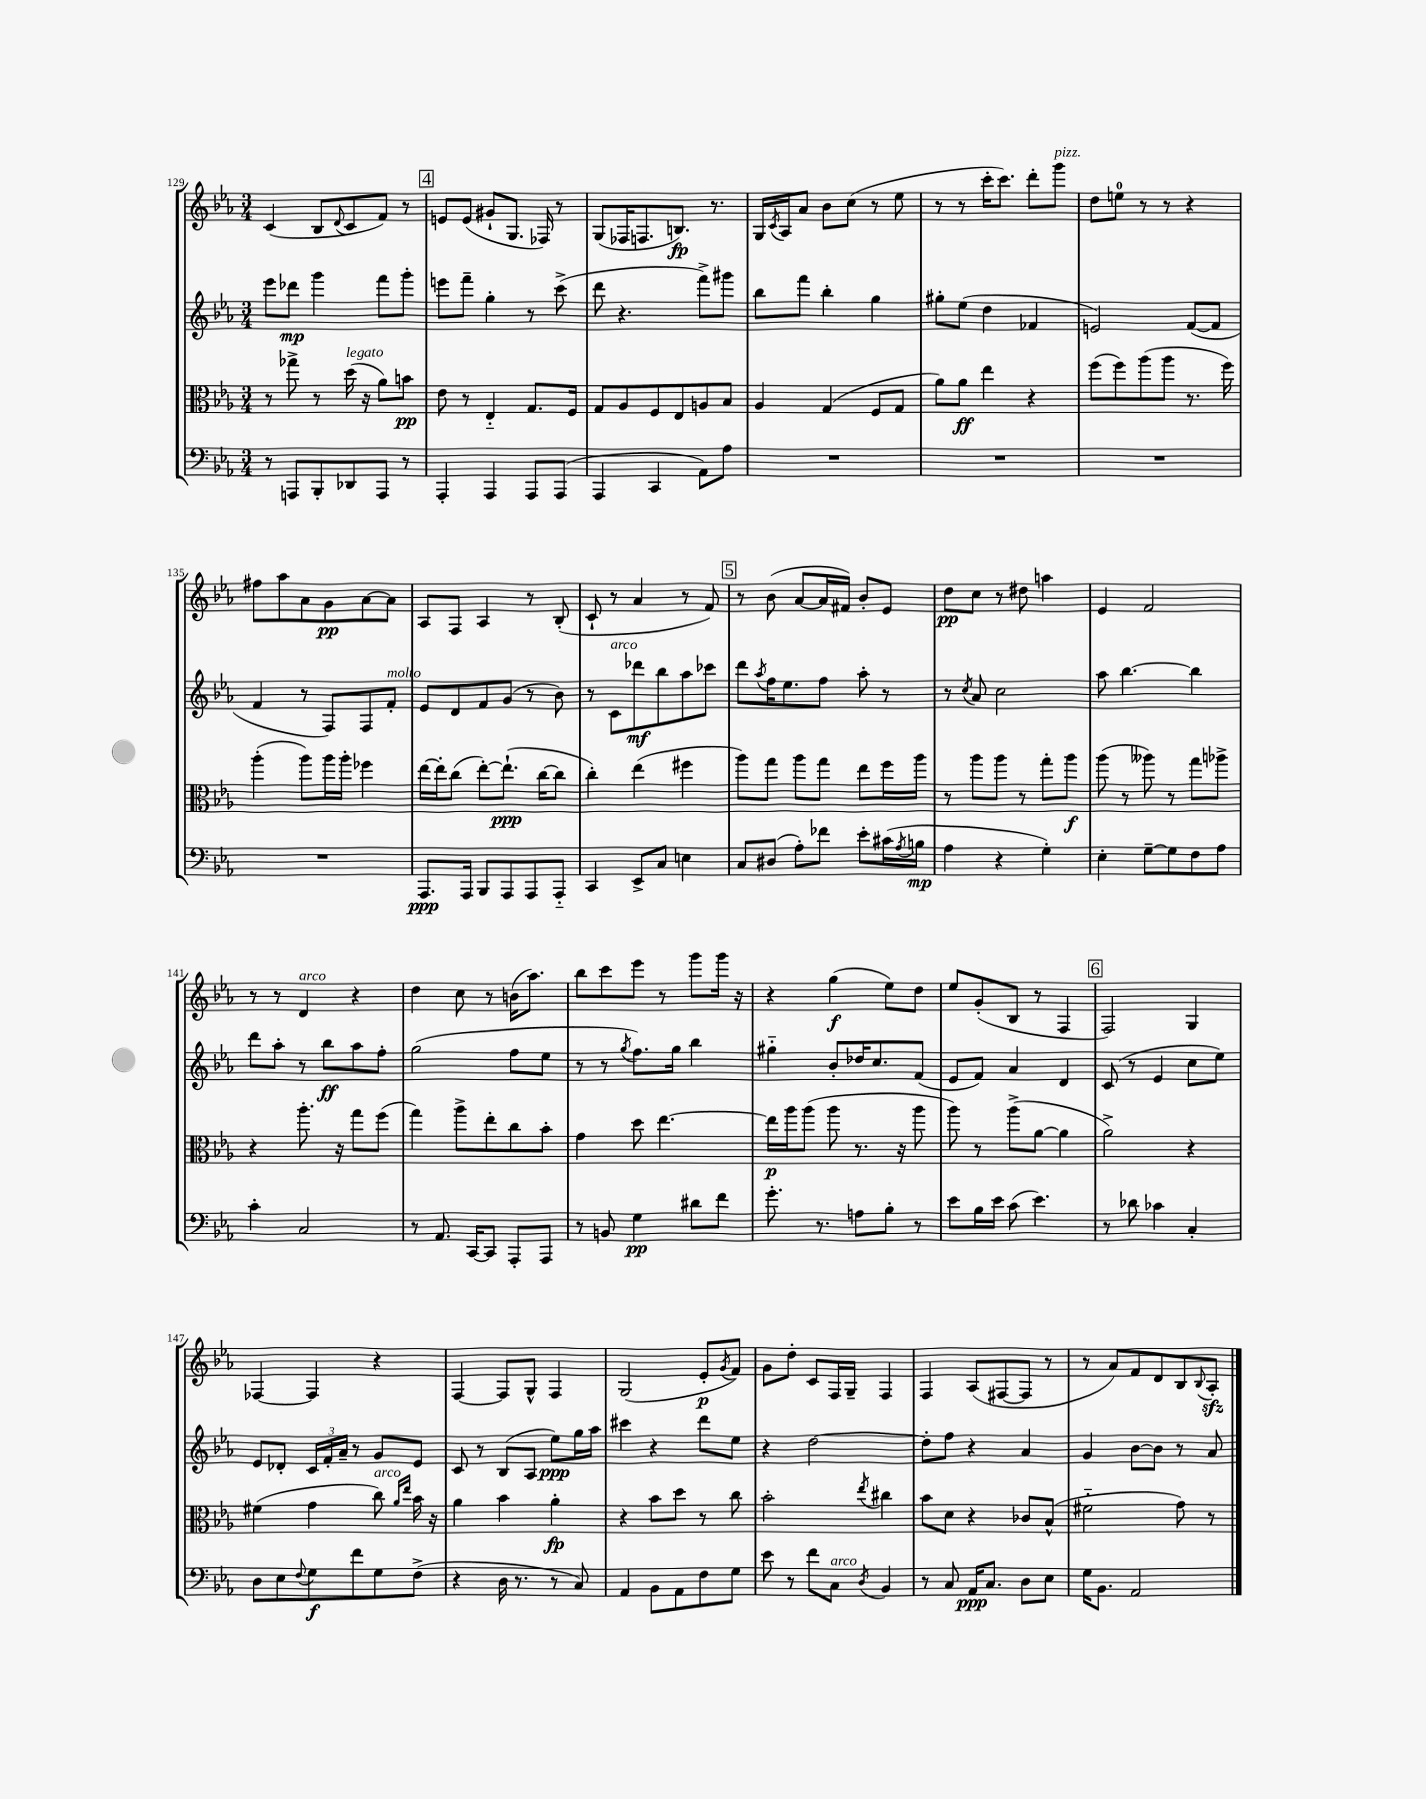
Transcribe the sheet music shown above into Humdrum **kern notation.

**kern	**kern	**kern	**kern
*staff4	*staff3	*staff2	*staff1
*clefF4	*clefC3	*clefG2	*clefG2
*k[b-e-a-]	*k[b-e-a-]	*k[b-e-a-]	*k[b-e-a-]
*M3/4	*M3/4	*M3/4	*M3/4
8r	8r	8eee-	(4c
8AAA	8gg-^	8ddd-	.
8BBB-'	8r	4ggg	8B-
.	.	.	8qqd
8DD-	(16dd	.	8c
.	16r	.	.
8AAA	8a-)	8fff	8f)
8r	8b	8ggg'	8r
=	=	=	=
4AAA-'	8e-	8eee	8e
.	8r	8fff~	(8e
4AAA-	4E-'~	4gg'	8g#`
.	.	.	8.G
8AAA-	8.G	8r	.
.	.	.	16F-)
(8AAA-	.	(8ccc^	8r
.	16F	.	.
=	=	=	=
4AAA-	8G	8ddd	(8G
.	8A-	4.r	16F-
.	.	.	8.F
4CC	8F	.	.
.	8E-	.	8.B)
8AA-)	8A	8fff^)	.
.	.	.	8.r
8A-	8B-	8ggg#	.
=	=	=	=
2.r	4A-	8bb-	16G
.	.	.	8qc
.	.	.	16A-
.	.	8fff	8a-
.	(4G	4bb-'	8b-
.	.	.	(8cc
.	8F	4gg	8r
.	8G	.	8ee-
=	=	=	=
2.r	8a-)	8gg#'	8r
.	8a-	(8ee-	8r
.	4ee-	4dd	16ccc'
.	.	.	8.ccc)
.	4r	4f-	8ddd'
.	.	.	8ggg
=	=	=	=
2.r	(8ff	2e)	8dd
.	8ff)	.	8ee
.	(8aa-	.	8r
.	8aa-	.	8r
.	8.r	([8f	4r
.	.	8f]	.
.	16ff)	.	.
=	=	=	=
2.r	(4aa-'	4f	8ff#
.	.	.	8aa-
.	8aa-)	8r	8a-
.	16aa-	8F)	8g
.	16aa-'	.	.
.	4ff-	8F	[8a-
.	.	8f'	8a-]
=	=	=	=
8.AAA-	[16ee-	8e-	8A-
.	16ee-']	.	.
.	(8cc	8d	8F
16AAA-	.	.	.
8BBB-	[8ee-')	8f	4A-
8AAA-	(8.ee-`]	(8g	.
8AAA-	.	8r	8r
.	[16cc	.	.
8AAA-'~	8cc]	8b-)	(8B-'
=	=	=	=
4CC	4cc')	8r	8c`
.	.	8c	8r
8EE-^	(4ee-	8ddd-	4a-
8C	.	8bb-	.
4E	4ff#	8aa-	8r
.	.	8ccc-	8f)
=	=	=	=
8C	8aa-)	8ddd	8r
.	.	8qaa-	.
(8D#	8gg	16ff	(8b-
.	.	8.ee-	.
8A-')	8aa-	.	[8a-
8f-	8gg	8ff	16a-]
.	.	.	16f#)
8e-'	8ee-	8aa-'	8b-'
(16c#	16ff	8r	8e-
8qA-	.	.	.
16B	16aa-	.	.
=	=	=	=
4A-	8r	8r	8dd
.	.	8qcc	.
.	8aa-	8a-	8cc
4r	8aa-	2cc	8r
.	8r	.	8dd#
4G')	8gg'	.	4aa
.	8aa-	.	.
=	=	=	=
4E-'	(8aa-	8aa-	4e-
.	8r	[4.bb-	.
[8G~	8aa--)	.	2f
8G]	8r	.	.
8F	8gg	4bb-]	.
8A-	8aa-^	.	.
=	=	=	=
4c'	4r	8ddd	8r
.	.	8aa-'	8r
2C	8.aa-'	8r	4d
.	.	8bb-	.
.	16r	.	.
.	8gg	8aa-	4r
.	(8ff	8ff'	.
=	=	=	=
8r	4gg)	(2gg	4dd
8.AA-	.	.	.
.	8aa-^	.	8cc
[16CC	.	.	.
8CC]	8ee-'	.	8r
8AAA-'	8cc	8ff	(16b
.	.	.	8.aa-)
8AAA-	8b-'	8ee-	.
=	=	=	=
8r	4g	8r	8bb-
8BB	.	8r	8ccc
.	.	8qgg	.
4G	8dd	8.ff)	8eee-
.	[4.ee-	.	8r
.	.	16gg	.
8d#	.	4bb-	8ggg
8f	.	.	16ggg
.	.	.	16r
=	=	=	=
8.g'	16ee-]	4gg#'~	4r
.	16aa-	.	.
.	(8aa-	.	.
8.r	.	.	.
.	8aa-	8b-'	(4gg
8A	8.r	16dd-	.
.	.	8.cc	.
8B-'	.	.	8ee-)
.	16r	.	.
8r	8aa-	(8f	8dd
=	=	=	=
8e-	8aa-)	8e-	8ee-
16B-	8r	8f)	(8g'
16e-	.	.	.
(8c	(8aa-^	4a-	8B-
4.e-)	[8a-	.	8r
.	4a-]	4d	4F
=	=	=	=
8r	2a-^)	(8c	2F)
8d-	.	8r	.
4c-	.	4e-	.
4C'	4r	8cc	4G
.	.	8ee-)	.
=	=	=	=
8D	(4f#	8e-	[4F-
8E-	.	8d-'	.
8qqF	.	.	.
8G	4g	24c	4F-]
.	.	24f'	.
.	.	24a-~	.
8f	.	8r	.
8G	8cc)	8g	4r
.	16qqa-	.	.
.	16qqee-	.	.
(8F^	16b-	8e-	.
.	16r	.	.
=	=	=	=
4r	4a-	8c	[4F
.	.	8r	.
16D	4b-	(8B-	8F]
8.r	.	.	.
.	.	8A-	8G^^
8r	4a-'	8ee-)	4F
8C)	.	16gg	.
.	.	16aa-	.
=	=	=	=
4AA-	4r	4ccc#	(2G
8BB-	8b-	4r	.
8AA-	8dd	.	.
8F	8r	8ddd	8e-'
.	.	.	8qg
8G	8cc	8ee-	8f)
=	=	=	=
8e-	2b-'	4r	8g
8r	.	.	8dd'
8f	.	[2dd	8c
8C	.	.	16F
.	.	.	16G~
8qD	8qee-	.	.
4BB-	4cc#	.	4F
=	=	=	=
8r	8b-	8dd']	4F
8C	8d	8ff	.
16AA-	4r	4r	(8A-
8.C	.	.	.
.	.	.	[8F#
8D	8c-	4a-	8F#]
8E-	(8B-^^	.	8r
=	=	=	=
16G	2f#'~	4g	8r
8.BB-	.	.	.
.	.	.	8a-)
2AA-	.	[8b-	8f
.	.	8b-]	8d
.	8g)	8r	8B-
.	.	.	8qqB-
.	8r	8a-	8A-'
==	==	==	==
*-	*-	*-	*-
